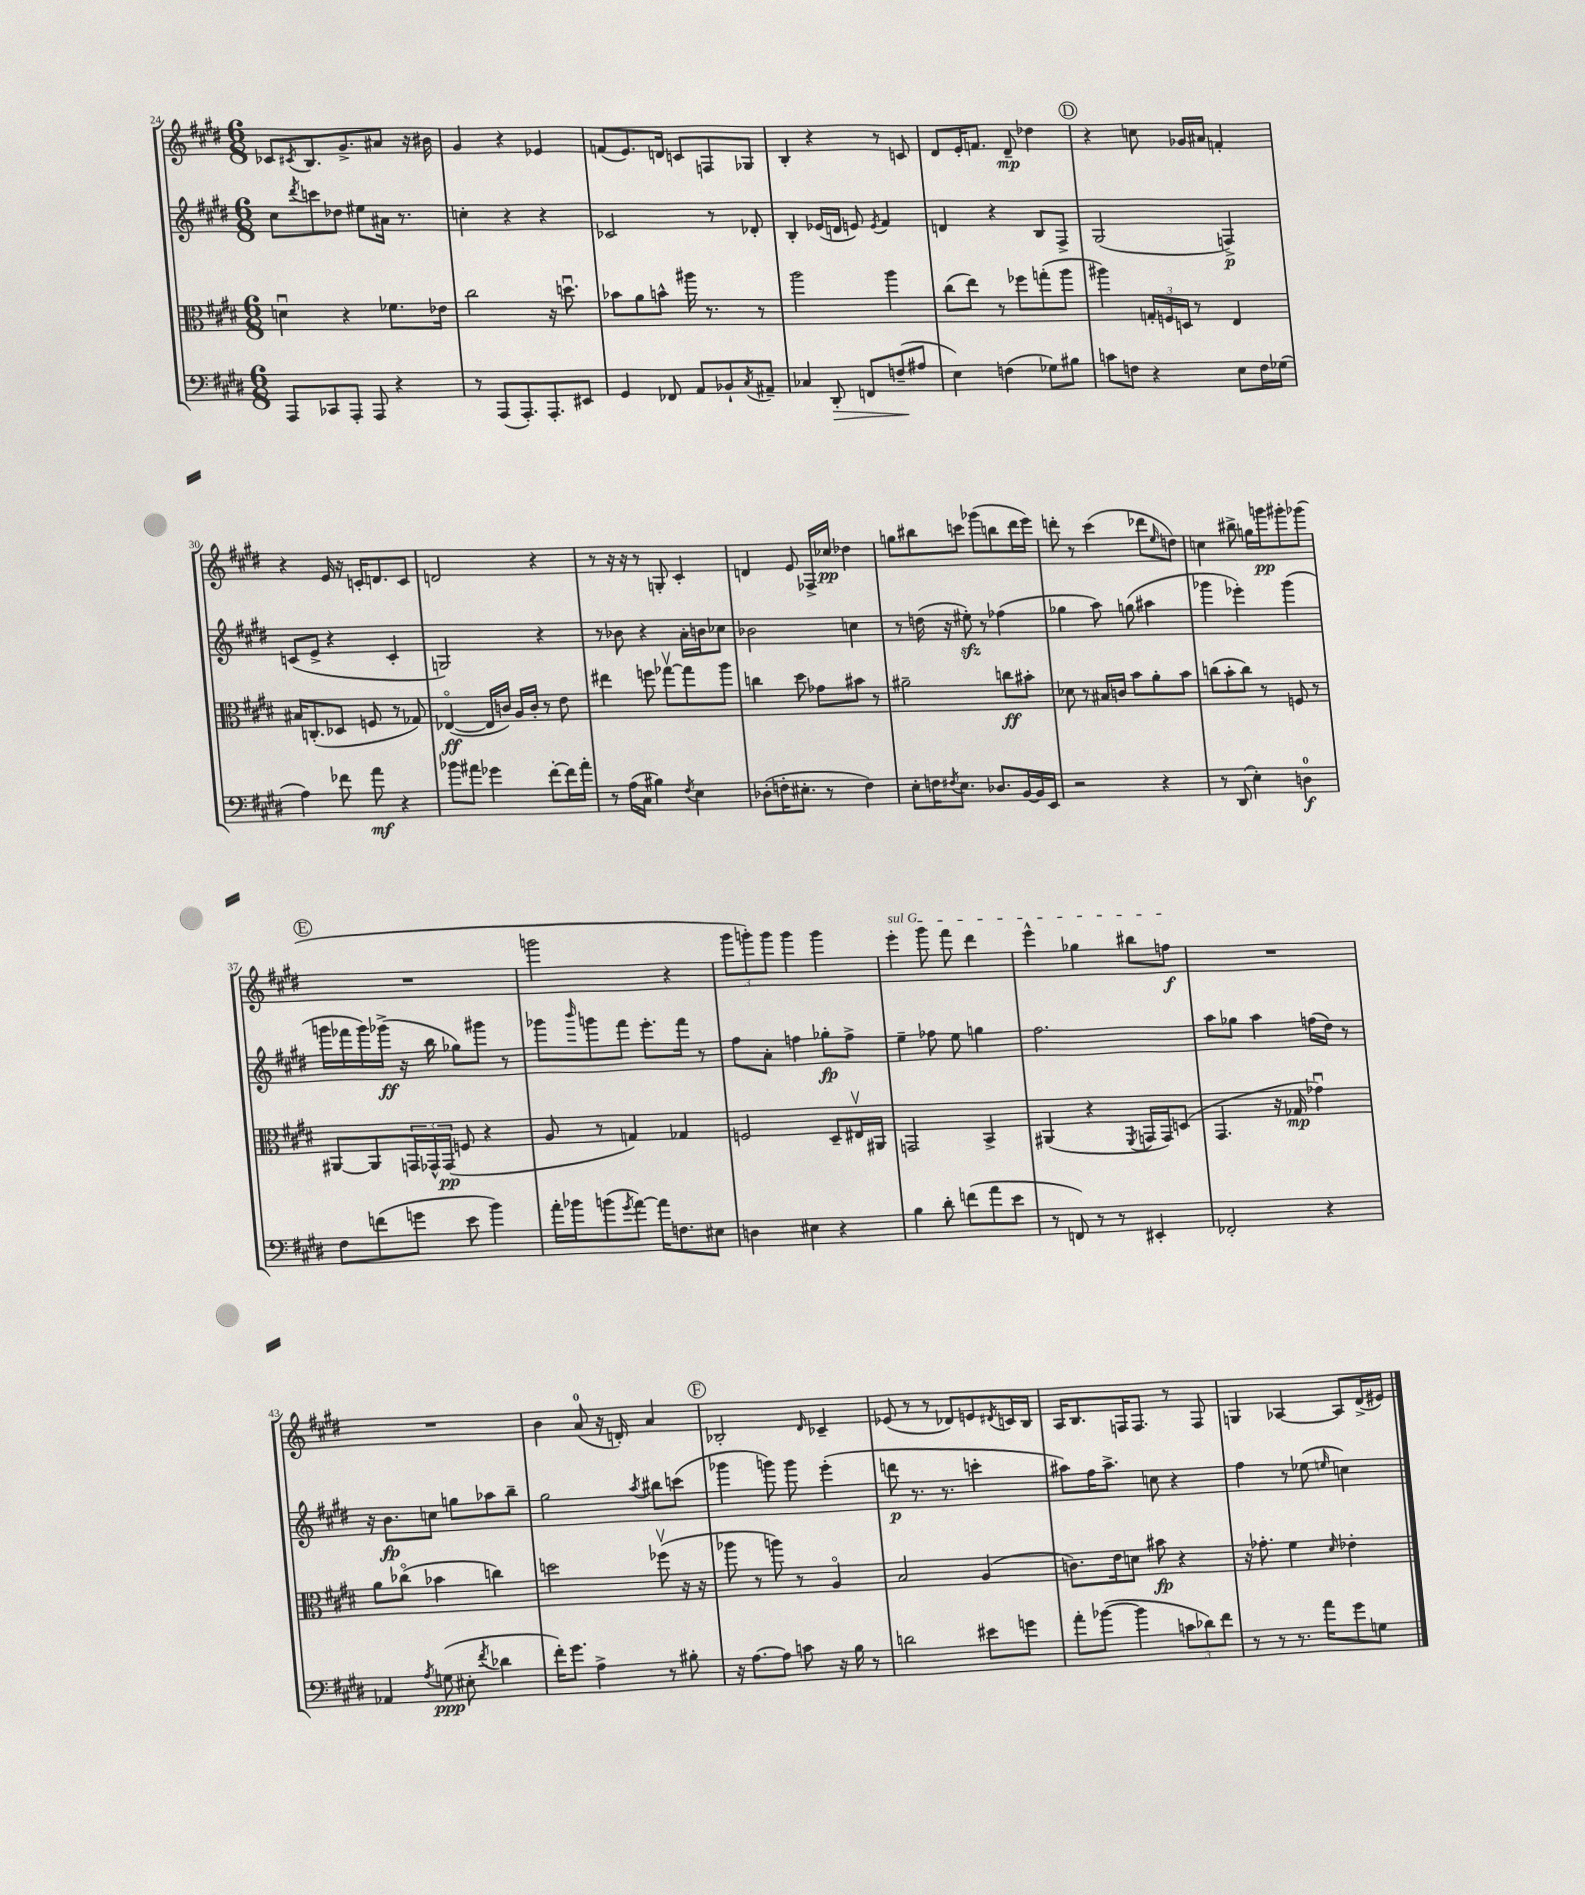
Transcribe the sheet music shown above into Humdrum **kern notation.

**kern	**dynam	**kern	**dynam	**kern	**dynam	**kern	**dynam
*part4	*part4	*part3	*part3	*part2	*part2	*part1	*part1
*staff4	*staff4	*staff3	*staff3	*staff2	*staff2	*staff1	*staff1
*clefF4	*	*clefC3	*	*clefG2	*	*clefG2	*
*k[f#c#g#d#]	*	*k[f#c#g#d#]	*	*k[f#c#g#d#]	*	*k[f#c#g#d#]	*
*M6/8	*	*M6/8	*	*M6/8	*	*M6/8	*
=24	=24	=24	=24	=24	=24	=24	=24
8AAA/L	.	4dnu\	.	8cc#\L	.	8c-X/L	.
.	.	.	.	8qddd#/	.	8qc#X/	.
8CC-X/	.	.	.	8cccn\	.	8.B/	.
8AAA'/J	.	4r	.	8dd-X\J	.	.	.
.	.	.	.	.	.	8.g#^/	.
8AAA/	.	.	.	8ee#X\L	.	.	.
4r	.	8.f-X\L	.	16a#X\Jk	.	8a#X/J	.
.	.	.	.	8.r	.	.	.
.	.	.	.	.	.	16r	.
.	.	16e-X\Jk	.	.	.	16b#X\	.
=25	=25	=25	=25	=25	=25	=25	=25
8r	.	2cc#\	.	4ccn'\	.	4g#/	.
(8AAA/L	.	.	.	.	.	.	.
8.AAA'/)	.	.	.	4r	.	4r	.
8.AAA'/	.	.	.	.	.	.	.
.	.	16r	.	4r	.	4e-X/	.
.	.	8.ddnu\	.	.	.	.	.
8EE#X/J	.	.	.	.	.	.	.
=26	=26	=26	=26	=26	=26	=26	=26
4GG#/	.	8b-X\L	.	2c-X/	.	(8fn/L	.
.	.	8a\	.	.	.	8.e/)	.
8FF-X/	.	8bn^^\J	.	.	.	.	.
.	.	.	.	.	.	16dn/Jk	.
8AA/L	.	16aa#X\	.	.	.	8cn/L	.
.	.	8.r	.	.	.	.	.
8BB-X`/	.	.	.	8r	.	8Fn/	.
8qC#/	.	.	.	.	.	.	.
8AA#X~/J	.	8r	.	8d-X'/	.	8G-X/J	.
=27	=27	=27	=27	=27	=27	=27	=27
4C-X/	.	2aa\	.	4B'/	.	4B'/	.
!	!LO:HP:b	!	!	!	!	!	!
8DD#'/	>	.	.	(16e-X/LL	.	4r	.
.	.	.	.	16dn/JJ	.	.	.
8FFn/L	.	.	.	8en/)	.	.	.
.	.	.	.	8qe/	.	.	.
(8Fn~/	.	4aa\	.	4f#/	.	8r	.
8A#X/J	]	.	.	.	.	8cn/	.
=28	=28	=28	=28	=28	=28	=28	=28
4E\)	.	(8cc#\L	.	4dn/	.	8d#/L	.
.	.	8ee\J)	.	.	.	16e'/K	.
.	.	.	.	.	.	8.fn/J	.
(4Fn\	.	8r	.	4r	.	.	.
.	.	8ff-X\L	.	.	.	8d#~/	mp
8G-X\L)	.	(8ggn'\	.	8B/L	.	4dd-X\	.
8B#X\J	.	8aa\J	.	8F#^/J	.	.	.
!!LO:REH:place=s1:t=D
=29	=29	=29	=29	=29	=29	=29	=29
8cn\L	.	4aa#X\)	.	(2G#/	.	4r	.
8Fn\J	.	.	.	.	.	.	.
4r	.	24Gn'/LL	.	.	.	8ccn\	.
.	.	24Fn/	.	.	.	.	.
.	.	24Dn/JJ	.	.	.	.	.
.	.	8r	.	.	.	16g-X/LL	.
.	.	.	.	.	.	16a#X/JJ	.
8E\L	.	4E/	.	4Fn^/)	p	4fn'/	.
16F\L	.	.	.	.	.	.	.
(16G-X\JJ	.	.	.	.	.	.	.
!!LO:LB:g=z
=30	=30	=30	=30	=30	=30	=30	=30
4A\)	.	16B#X/KL	.	(8cn/L	.	4r	.
.	.	(8.Cn'/	.	.	.	.	.
.	.	.	.	8e^/J	.	.	.
8f-X\	.	8D-X/J	.	4r	.	16e/	.
.	.	.	.	.	.	16r	.
8a\	mf	8Fn/	.	.	.	16cn'/KL	.
.	.	.	.	.	.	8.dn/	.
4r	.	8r	.	4c'/	.	.	.
.	.	8G-X/)	.	.	.	8c/J	.
=31	=31	=31	=31	=31	=31	=31	=31
8b-X\L	.	([4E-X/	ff	2Gn/)	.	2dn/	.
8a#X\J	.	.	.	.	.	.	.
4g-X\	.	16E-/LL]	.	.	.	.	.
.	.	16cn/JJ)	.	.	.	.	.
.	.	16A/LL	.	.	.	.	.
.	.	16c'/JJ	.	.	.	.	.
[8f#'\L	.	8r	.	4r	.	4r	.
16f#\L]	.	8e\	.	.	.	.	.
16a#'\JJ	.	.	.	.	.	.	.
=32	=32	=32	=32	=32	=32	=32	=32
8r	.	4ee#X\	.	8r	.	8r	.
(16A\LL	.	.	.	8b-X\	.	16r	.
16C#\JJ	.	.	.	.	.	16r	.
4B#X\)	.	8ffn\	.	4r	.	8r	.
.	.	[8gg-Xv\L	.	.	.	8Gn'/	.
8qF#/	.	.	.	.	.	.	.
4E\	.	8gg-\]	.	16a'\LL	.	4c#'/	.
.	.	.	.	16bn\J	.	.	.
.	.	8aa\J	.	8cc-X\J	.	.	.
=33	=33	=33	=33	=33	=33	=33	=33
(8D-X'\L	.	4ccn\	.	2b-X\	.	4dn/	.
16Fn'\K	.	.	.	.	.	.	.
8.E#X'\J	.	.	.	.	.	.	.
.	.	8dd#\	.	.	.	8e/	.
8r	.	8g-X\L	.	.	.	16F-X^/LL	.
.	.	.	.	.	.	16cc-X/JJ	pp
4F\)	.	8b#X\J	.	4ccn\	.	4dd-X\	.
.	.	8r	.	.	.	.	.
=34	=34	=34	=34	=34	=34	=34	=34
8E'\L	.	2a#X~\	.	8r	.	8ggn\L	.
16Fn\K	.	.	.	(16ddn\	.	8bb#X\	.
8qF#X/	.	.	.	.	.	.	.
8.E\J	.	.	.	16r	.	.	.
.	.	.	.	8ee#Xzz'\)	.	8cccn\J	.
8.D-X/L	.	.	.	8r	.	(8ggg-X\L	.
.	.	8ccn\L	ff	(4ff-X\	.	8bbn\	.
[16BB/L	.	.	.	.	.	.	.
16BB/]	.	8b#X'\J	.	.	.	16ddd#\L	.
16EE/JJ	.	.	.	.	.	16eee\JJ)	.
=35	=35	=35	=35	=35	=35	=35	=35
2r	.	8d-X\	.	4gg-X\	.	8dddn'\	.
.	.	8r	.	.	.	8r	.
.	.	16B#X/LL	.	8aa\)	.	(4ccc#\	.
.	.	16cn/JJ	.	.	.	.	.
.	.	8b\L	.	(8ggn\	.	.	.
4r	.	8a'\	.	4aa#X\	.	8ddd-X\L	.
.	.	.	.	.	.	16qqee/	.
.	.	8b\J	.	.	.	8ddn\J)	.
=36	=36	=36	=36	=36	=36	=36	=36
8r	.	(8ccn\L	.	4ggg-X\	.	4ccn\	.
(8DD#/	.	8b'\	.	.	.	.	.
4E'\)	.	8cc\J)	.	4eee-X'\)	.	8bb#X^\	.
.	.	8r	.	.	.	16ggn\LL	.
.	.	.	.	.	.	16gggn\J	pp
4Dn\	f	8Fn/	.	(4ggg-\	.	8ggg#X'\	.
.	.	8r	.	.	.	(8ggg-X\J	.
!!LO:LB:g=z
!!LO:REH:place=s1:t=E
=37	=37	=37	=37	=37	=37	=37	=37
8F#\L	.	[8AA#X/L	.	16gggn\LL	.	2.r	.
.	.	.	.	16fff-X\	.	.	.
(8fn\	.	8AA#/]	.	16ggg\)	.	.	.
.	.	.	.	(16ggg-X^\JJ	ff	.	.
8gn\J	.	24GGn/L	.	16r	.	.	.
.	.	24GG-X^^/	.	.	.	.	.
.	.	.	.	16bb\	.	.	.
.	.	(24GG-/JJ	pp	.	.	.	.
8e\	.	8Fn/	.	8gg-X\L)	.	.	.
4b\)	.	4r	.	8ggg#X\J	.	.	.
.	.	.	.	8r	.	.	.
=38	=38	=38	=38	=38	=38	=38	=38
16a'\LL	.	8A/	.	8ggg-X\L	.	2gggn\	.
16b-X\J	.	.	.	.	.	.	.
.	.	.	.	16qqbbb/	.	.	.
(8bn\	.	8r	.	8gggn\	.	.	.
8qg#/	.	.	.	.	.	.	.
[8a\J)	.	4Gn/)	.	8fff#\J	.	.	.
16a\KL]	.	.	.	8.eee'\L	.	.	.
8.Fn\	.	.	.	.	.	.	.
.	.	4G-X/	.	.	.	4r	.
.	.	.	.	16fff#\Jk	.	.	.
8E#X\J	.	.	.	8r	.	.	.
=39	=39	=39	=39	=39	=39	=39	=39
4Dn\	.	2Fn/	.	8ff#\L	.	12ggg#\L	.
.	.	.	.	.	.	12gggn'\)	.
.	.	.	.	8a'\J	.	.	.
.	.	.	.	.	.	12ggg\J	.
4E#X\	.	.	.	4ffn\	.	4ggg\	.
4r	.	8D#~/L	.	8gg-X'\L	fp	4ggg\	.
.	.	16E#Xv/L	.	8ff^\J	.	.	.
.	.	16AA#X/JJ	.	.	.	.	.
=40	=40	=40	=40	=40	=40	=40	=40
!	!	!	!	!	!	!LO:TX:a:i:t=sul G	!
4B\	.	2GGn/	.	4ee~\	.	4eee'\	.
8d#'\	.	.	.	8ff-X\	.	8ggg#\	.
(8fn\L	.	.	.	8ee\	.	8fff#\	.
8a\	.	4BB^/	.	4ggn\	.	4ddd#\	.
8e\J	.	.	.	.	.	.	.
=41	=41	=41	=41	=41	=41	=41	=41
8r	.	(4AA#X/	.	2.ff#\	.	4eee^^\	.
8FFn/)	.	.	.	.	.	.	.
8r	.	4r	.	.	.	4gg-X\	.
8r	.	.	.	.	.	.	.
.	.	8qFF#/	.	.	.	.	.
4EE#X'/	.	16GGn/LL	.	.	.	8bb#X\L	.
.	.	16GG/J)	.	.	.	.	.
.	.	(8Dn/J	.	.	.	8ffn\J	f
=42	=42	=42	=42	=42	=42	=42	=42
2FF-X'/	.	4.GG#/	.	8aa\L	.	2.r	.
.	.	.	.	8gg-X\J	.	.	.
.	.	.	.	4aa\	.	.	.
.	.	16r	.	.	.	.	.
.	.	16G-X/	mp	.	.	.	.
4r	.	4g-Xu\)	.	(16ffn\LL	.	.	.
.	.	.	.	16dd#\JJ)	.	.	.
.	.	.	.	8r	.	.	.
!!LO:LB:g=z
=43	=43	=43	=43	=43	=43	=43	=43
4AA-X/	.	8a\L	.	16r	.	2.r	.
.	.	.	.	8.b\L	fp	.	.
.	.	(8cc-X\J	.	.	.	.	.
8qA/	.	.	.	.	.	.	.
(8Gn\	ppp	4b-X\	.	8ccn\J	.	.	.
8E#X'\	.	.	.	8ggn\L	.	.	.
8qf#/	.	.	.	.	.	.	.
4d-X\	.	4ccn\)	.	8aa-X\	.	.	.
.	.	.	.	8bb~\J	.	.	.
=44	=44	=44	=44	=44	=44	=44	=44
16f#'\KL)	.	2ddn\	.	2gg#\	.	4b\	.
8.g#\J	.	.	.	.	.	.	.
4A^\	.	.	.	.	.	(8a/	.
.	.	.	.	.	.	16r	.
.	.	.	.	.	.	16dn'/)	.
.	.	.	.	8qaa/	.	.	.
8r	.	(8ff-Xv\	.	8bb#X\L	.	4a/	.
8B#X'\	.	16r	.	(8cccn\J	.	.	.
.	.	16r	.	.	.	.	.
!!LO:REH:place=s1:t=F
=45	=45	=45	=45	=45	=45	=45	=45
16r	.	8aa-X\	.	4ggg-X\	.	2B-X'/	.
[8.A\L	.	.	.	.	.	.	.
.	.	8r	.	.	.	.	.
8A\J]	.	8aan\)	.	8gggn\)	.	.	.
8cn\	.	8r	.	8ggg\	.	.	.
.	.	.	.	.	.	16qqd#/	.
16r	.	4A/	.	(4eee'\	.	4c-X~/	.
16B\	.	.	.	.	.	.	.
8r	.	.	.	.	.	.	.
=46	=46	=46	=46	=46	=46	=46	=46
2dn\	.	2B/	.	8dddn\	p	(8e-X/	.
.	.	.	.	8.r	.	8r	.
.	.	.	.	.	.	8r	.
.	.	.	.	8.r	.	.	.
.	.	.	.	.	.	8d-X/L)	.
8e#X\L	.	(4A/	.	4cccn'\	.	8en/	.
.	.	.	.	.	.	8qd#X/	.
8gn\J	.	.	.	.	.	16cn/L	.
.	.	.	.	.	.	16B/JJ	.
=47	=47	=47	=47	=47	=47	=47	=47
8a'\L	.	8.cn\L)	.	8aa#X\L)	.	16A/KL	.
.	.	.	.	.	.	8.B/	.
([8b-X\J	.	.	.	16ff#\K	.	.	.
.	.	16e\k	.	8.aa#^\J	.	.	.
4b-\]	.	8dn\J	.	.	.	16Fn/K	.
.	.	.	.	.	.	8.F/J	.
.	.	8b#X\	fp	8ccn\	.	.	.
12cn\L	.	4r	.	4r	.	8r	.
12d-X\)	.	.	.	.	.	.	.
.	.	.	.	.	.	8F/	.
12f#\J	.	.	.	.	.	.	.
=48	=48	=48	=48	=48	=48	=48	=48
8r	.	16r	.	4ff#\	.	4Gn/	.
.	.	8.g-X'\	.	.	.	.	.
8r	.	.	.	.	.	.	.
8.r	.	4f#\	.	8r	.	[4A-X/	.
.	.	.	.	(8ee-X\	.	.	.
16a\KL	.	.	.	.	.	.	.
.	.	16qqd#/	.	16qqeen/	.	.	.
8g#\	.	4e-X'\	.	4ccn\)	.	8A-/L]	.
8Gn\J	.	.	.	.	.	(16d#^/L	.
.	.	.	.	.	.	16e#X/JJ)	.
==	==	==	==	==	==	==	==
*-	*-	*-	*-	*-	*-	*-	*-
